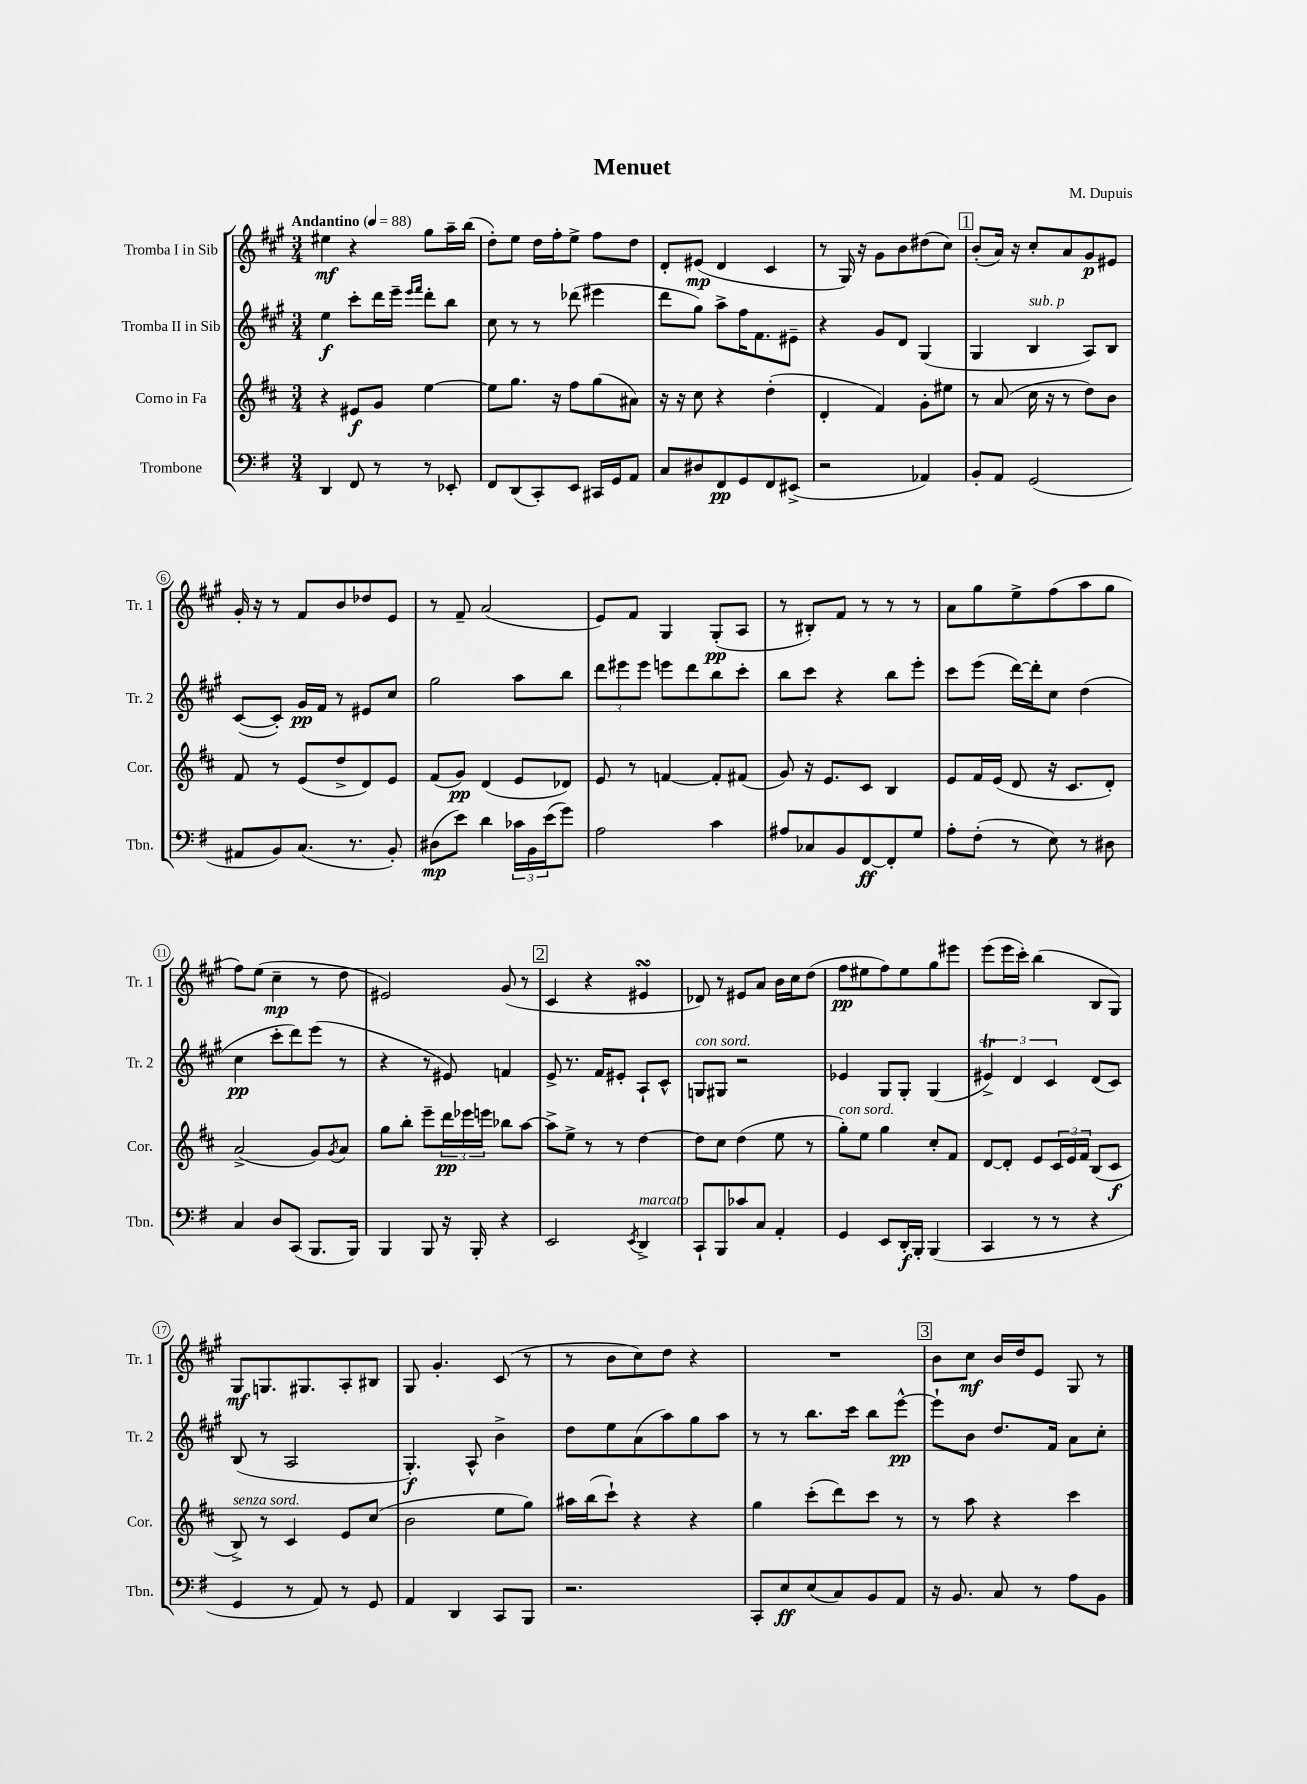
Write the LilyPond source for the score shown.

\header { title = "Menuet" composer = "M. Dupuis" }
<<
\new StaffGroup <<
\new Staff = "s0" \with { instrumentName = "Tromba I in Sib" shortInstrumentName = "Tr. 1" } {
    \clef treble \key a \major \numericTimeSignature \time 3/4 \tempo "Andantino" 4 = 88
    eis''4\mf r4 gis''8 a''16-- b''16( |
    d''8-.) e''8 d''16 fis''16-. e''8-> fis''8 d''8 |
    d'8-. eis'8\mp( d'4 cis'4 |
    r8 gis16) r16 gis'8 b'8 dis''8( cis''8) |
    \mark \markup { \box "1" } b'8-.( a'16) r16 cis''8-. a'8 gis'8\p eis'8 |
    gis'16-. r16 r8 fis'8 b'8 des''8 e'8 |
    r8 fis'8-- a'2( |
    e'8) fis'8 gis4 gis8-.\pp( a8 |
    r8 bis8-.) fis'8 r8 r8 r8 |
    a'8 gis''8 e''8-> fis''8( a''8 gis''8 |
    fis''8) e''8( cis''4--\mp r8 d''8 |
    eis'2) gis'8( r8 |
    \mark \markup { \box "2" } cis'4 r4 eis'4\turn |
    des'8) r8 eis'8 a'8 b'16 cis''16 d''8( |
    fis''8\pp eis''8 fis''8) eis''8 gis''8 eis'''8 |
    e'''8( e'''16 cis'''16-.) b''4( b8 gis8) |
    gis8\mf g8. gis8. a8-. bis8 |
    gis8 gis'4.-. cis'8( r8 |
    r8 b'8 cis''8) d''8 r4 |
    R2. |
    \mark \markup { \box "3" } b'8 cis''8\mf b'16 d''16 e'8 gis8 r8 \bar "|." |
}
\new Staff = "s1" \with { instrumentName = "Tromba II in Sib" shortInstrumentName = "Tr. 2" } {
    \clef treble \key a \major \numericTimeSignature \time 3/4
    e''4\f cis'''8-. d'''16 e'''16-- \grace { e'''16 fis'''16 } d'''8-. b''8 |
    cis''8 r8 r8 des'''8( eis'''4 |
    d'''8 gis''8) a''8-> fis''16 fis'8. eis'8-- |
    r4 gis'8 d'8 gis4( |
    \mark \markup { \box "1" } gis4 b4^\markup { \italic "sub. p" } a8) b8 |
    cis'8~( cis'8-.) gis'16\pp fis'16 r8 eis'8 cis''8 |
    gis''2 a''8 b''8 |
    \tuplet 3/2 { d'''8 eis'''8 eis'''8 } e'''8 d'''8 b''8 cis'''8-. |
    b''8 cis'''8 r4 b''8 e'''8-. |
    cis'''8 e'''8( d'''16~) d'''16-. cis''8 d''4( |
    cis''4\pp cis'''8-. d'''8) e'''8( r8 |
    r4 r8 eis'8) f'4 |
    \mark \markup { \box "2" } e'8-> r8. fis'16 eis'8-. a8-! cis'8-^ |
    g8^\markup { \italic "con sord." } gis8 r2 |
    ees'4 gis8 gis8-. gis4( |
    \tuplet 3/2 { eis'4->\trill) d'4 cis'4 } d'8( cis'8) |
    b8( r8 a2 |
    gis4.-.\f) a8-^ b'4-> |
    d''8 e''8 a'8( a''8) gis''8 a''8 |
    r8 r8 b''8. cis'''16 b''8 e'''8~-^\pp |
    \mark \markup { \box "3" } e'''8-! b'8 d''8. fis'16 a'8 cis''8-. \bar "|." |
}
\new Staff = "s2" \with { instrumentName = "Corno in Fa" shortInstrumentName = "Cor." } {
    \clef treble \key d \major \numericTimeSignature \time 3/4
    r4 eis'8\f g'8 e''4~ |
    e''8 g''8. r16 fis''8 g''8( ais'8) |
    r16 r16 cis''8 r4 d''4-.( |
    d'4-. fis'4) g'8-. eis''8 |
    \mark \markup { \box "1" } r8 a'8( cis''16 r16 r8 d''8) b'8 |
    fis'8 r8 e'8( d''8-> d'8) e'8 |
    fis'8( g'8\pp) d'4( e'8 des'8) |
    e'8 r8 f'4~ f'8-. fis'8( |
    g'8) r16 e'8. cis'8 b4 |
    e'8 fis'16 e'16( d'8 r16 cis'8. d'8-.) |
    a'2->( g'8) \acciaccatura { g'8 } a'8 |
    g''8 b''8-. e'''8-- \tuplet 3/2 { d'''16\pp ees'''16 e'''16 } bes''8 a''8~ |
    \mark \markup { \box "2" } a''8-> e''8-> r8 r8 d''4~ |
    d''8 cis''8 d''4( e''8 r8 |
    g''8-.^\markup { \italic "con sord." }) e''8 g''4 cis''8-. fis'8 |
    d'8~ d'8-. e'8 \tuplet 3/2 { cis'16 e'16 fis'16 } b8( cis'8\f |
    b8->^\markup { \italic "senza sord." }) r8 cis'4 e'8 cis''8( |
    b'2 e''8 g''8) |
    ais''16 b''16( cis'''8-!) r4 r4 |
    g''4 cis'''8-.( d'''8) cis'''8 r8 |
    \mark \markup { \box "3" } r8 a''8 r4 cis'''4 \bar "|." |
}
\new Staff = "s3" \with { instrumentName = "Trombone" shortInstrumentName = "Tbn." } {
    \clef bass \key g \major \numericTimeSignature \time 3/4
    d,4 fis,8 r8 r8 ees,8-. |
    fis,8 d,8( c,8-.) e,8 cis,16 g,16 a,8 |
    c8 dis8 fis,8\pp g,8 fis,8 eis,8->( |
    r2 aes,4) |
    \mark \markup { \box "1" } b,8-. a,8 g,2( |
    ais,8 b,8) c8.( r8. b,8-.) |
    dis8\mp( e'8) d'4 \tuplet 3/2 { ces'16 b,16 e'16( } g'8) |
    a2 c'4 |
    ais8 ces8 b,8 fis,8~\ff fis,8-. g8 |
    a8-. fis8-.( r8 e8) r8 dis8 |
    c4 d8 c,8( b,,8. b,,16) |
    b,,4 b,,8 r16 b,,16-. r4 |
    \mark \markup { \box "2" } e,2 \acciaccatura { e,8 } d,4->^\markup { \italic "marcato" } |
    c,8-! b,,8 ces'8 c8 a,4-. |
    g,4 e,8 d,16-.\f b,,16-. b,,4( |
    c,4 r8 r8 r4 |
    g,4 r8 a,8) r8 g,8 |
    a,4 d,4 c,8 b,,8 |
    r2. |
    c,8-. e8\ff e8( c8) b,8 a,8 |
    \mark \markup { \box "3" } r16 b,8. c8 r8 a8 b,8 \bar "|." |
}
>>
>>
\layout { \context { \Score \override BarNumber.stencil = #(make-stencil-circler 0.1 0.3 ly:text-interface::print) } }
